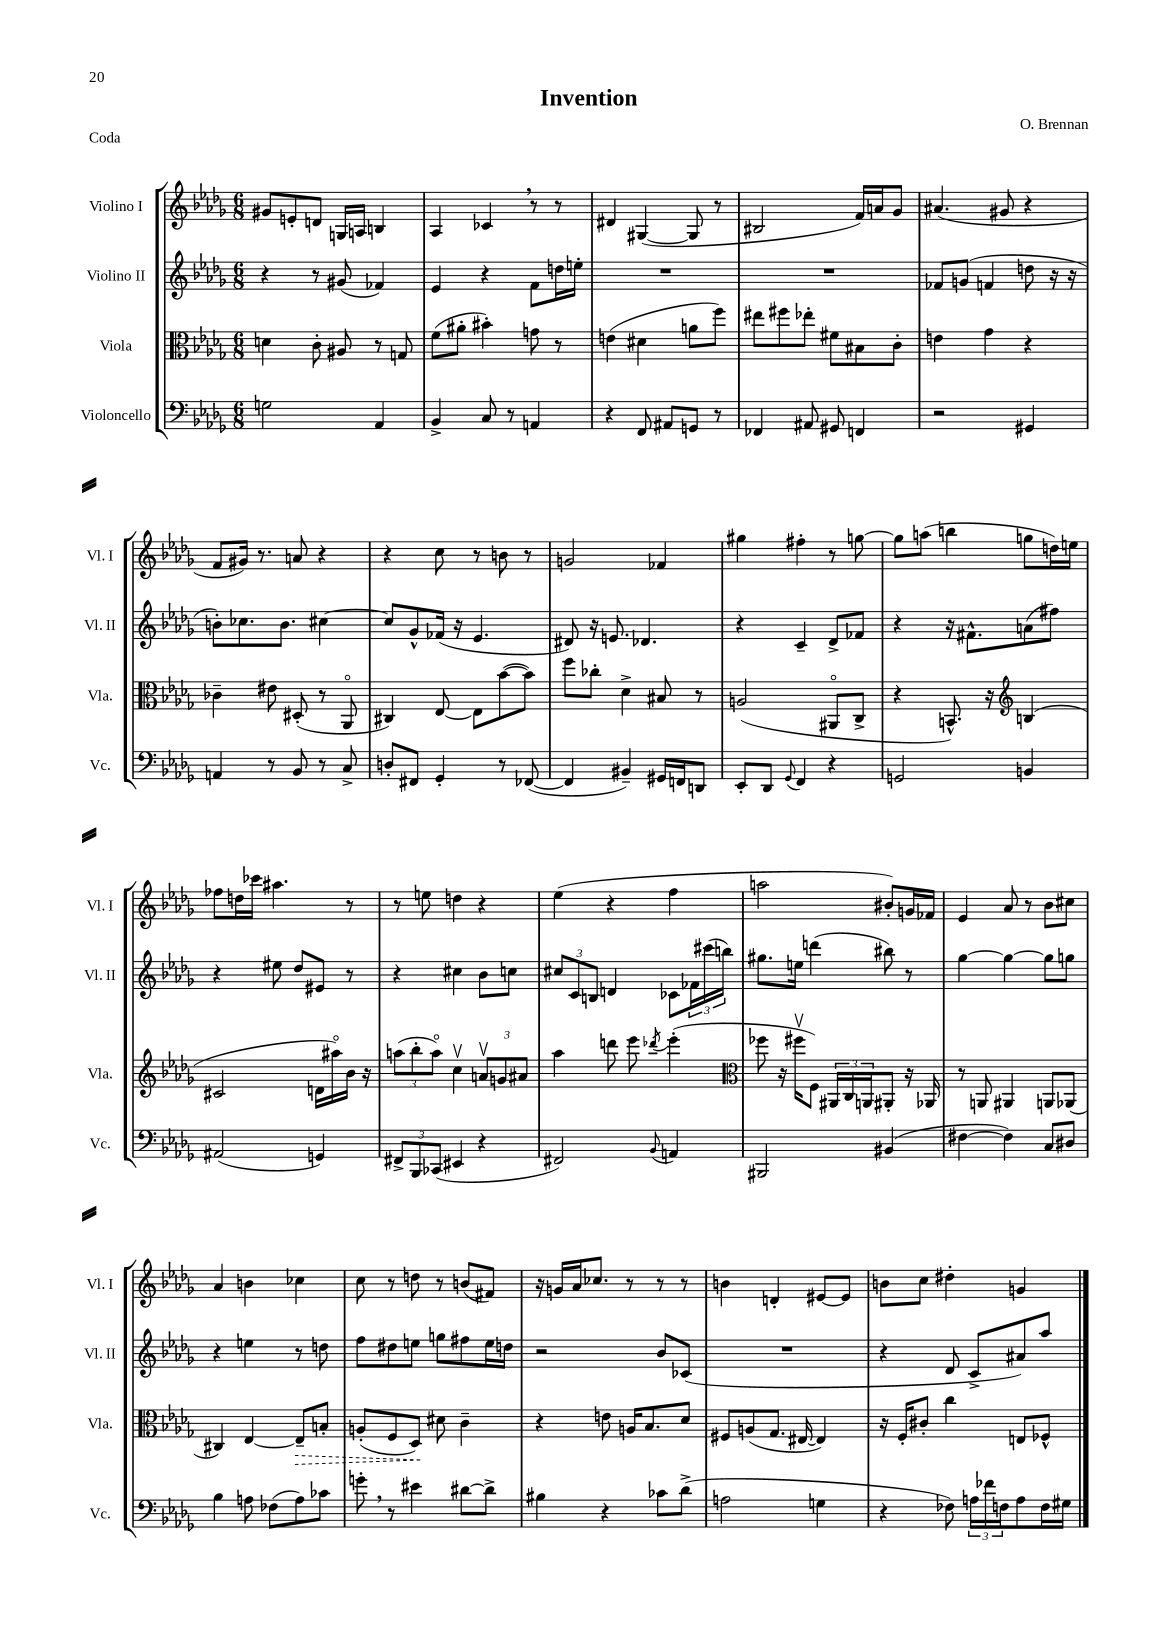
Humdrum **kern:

**kern	**kern	**kern	**kern
*staff4	*staff3	*staff2	*staff1
*clefF4	*clefC3	*clefG2	*clefG2
*k[b-e-a-d-g-]	*k[b-e-a-d-g-]	*k[b-e-a-d-g-]	*k[b-e-a-d-g-]
*M6/8	*M6/8	*M6/8	*M6/8
2G\	4d\	4r	8g#/L
.	.	.	8e'/
.	8c'\	8r	8d/J
.	8A#/	(8g#/	16G/LL
.	.	.	16A/JJ
4AA-/	8r	4f-/)	4B/
.	8G/	.	.
=	=	=	=
4BB-^/	(8f\L	4e-/	4A-/
.	8a#'\J	.	.
8C/	4b#'\)	4r	4c-/
8r	.	.	.
4AA/	8g\	8f\L	8r
.	8r	16dd\L	8r
.	.	16ee'\JJ	.
=	=	=	=
4r	(4e\	2.r	4d#/
8FF/	4d#\	.	([4G#/
8AA#/L	.	.	.
8GG/J	8a\L	.	8G#/]
8r	8ff\J)	.	8r
=	=	=	=
4FF-/	8ee#\L	2.r	2B#/
.	8ff#\	.	.
8AA#/	8ee-'\J	.	.
8GG#/	8f#\L	.	.
4FF/	8B#\	.	16f/LL)
.	.	.	16a/J
.	8c'\J	.	8g-/J
=	=	=	=
2r	4e\	8f-/L	(4.a#/
.	.	(8g/J	.
.	4g-\	4f/	.
.	.	.	8g#/
4GG#/	4r	8dd\	4r
.	.	16r	.
.	.	16r	.
=	=	=	=
4AA/	4c-~\	8b'\L)	8f/L
.	.	8.cc-\	16g#/Jk)
.	.	.	8.r
8r	8e#\	.	.
.	.	8.b\J	.
8BB-/	(8D#'/	.	8a/
8r	8r	[4cc#\	4r
8C^/	8AA-o/	.	.
=	=	=	=
8D'/L	4C#/)	8cc#/]L	4r
8FF#/J	.	8g-^^/	.
4GG-'/	[8E-/	(16f-/Jk	8cc\
.	.	16r	.
.	8E-\]L	4.e-/	8r
8r	([8b-\	.	8b\
([8FF-/	8b-\]J)	.	8r
=	=	=	=
4FF-/]	8ff\L	8d#/)	2g/
.	8cc-'\J	16r	.
.	.	8.e/	.
4BB#~/)	4d-^\	.	.
.	.	4.d-/	.
16GG#/LL	8B#/	.	4f-/
16FF/J	.	.	.
8DD/J	8r	.	.
=	=	=	=
8EE-'/L	(2A/	4r	4gg#\
8DD-/J	.	.	.
8qqGG-/	.	.	.
4FF/	.	4c~/	4ff#'\
4r	8AA#o/L	8d-^/L	8r
.	8C^/J	8f-/J	[8gg\
=	=	=	=
2GG/	4r	4r	8gg\]L
.	.	.	(8aa\J
.	8.BB^^/)	16r	4bb\
.	.	8.f#^^\L	.
.	16r	.	.
*	*clefG2	*	*
4BB/	(4B/	(8a\	8gg\L
.	.	8ff#\J)	16dd\L)
.	.	.	16ee\JJ
=	=	=	=
(2AA#/	2c#/	4r	8ff-\L
.	.	.	16dd\L
.	.	.	16ccc-\JJ
.	.	8ee#\	4.aa#\
.	.	8dd-/L	.
4GG/)	16d\LL	8e#/J	.
.	16aa#o\)	.	.
.	16b-\JJ	8r	8r
.	16r	.	.
=	=	=	=
12FF#^/L	(12aa\L	4r	8r
12BBB-/	12bb-'\	.	.
.	.	.	8ee\
(12CC-/J	12aao\J)	.	.
4EE#/	4ccv\	4cc#\	4dd\
4r	12av/L	8b-\L	4r
.	12g/	.	.
.	.	8cc\J	.
.	12a#/J	.	.
=	=	=	=
2FF#/)	4aa-\	12cc#/L	(4ee-\
.	.	12c/	.
.	.	12B/J	.
.	8ddd\	4d/	4r
.	8eee-\	.	.
8qqBB-/	8qddd-/	.	.
4AA/	(4eee-'\	8c-\L	4ff\
.	.	24f-\L	.
.	.	(24ccc#\	.
.	.	24bb\JJ)	.
=	=	=	=
*	*clefC3	*	*
2BBB#/	8ff-\	8.gg#\L	2aa\
.	16r	.	.
.	16ff#v\LK	16ee\Jk	.
.	8F\J)	(4ddd\	.
.	24AA#/LL	.	.
.	24C/	.	.
.	24AA/J	.	.
(4BB#/	8AA#'/J	8bb#\)	8b#'/L)
.	16r	8r	16g/L
.	16AA-/	.	16f-/JJ
=	=	=	=
[4F#\	8r	[4gg-\	4e-/
.	8AA/	.	.
4F#\])	4AA#/	4gg-\_	8a-/
.	.	.	8r
8C/L	8AA/L	8gg-\]L	8b-\L
8D#/J	(8AA-/J	8gg\J	8cc#\J
=	=	=	=
4B-\	4C#/)	4r	4a-/
8A\	[4E-/	4ee\	4b\
(8F-\L	.	.	.
8A\)	8E-~/]L	8r	4cc-\
8c-\J	8B'/J	8dd\	.
=	=	=	=
8g'\	(8A'/L	8ff\L	8cc\
8r	8F/	8dd#\	8r
4e#\	8D-/J)	8ee\J	8dd\
.	8d#\	8gg\L	8r
[8d#\L	4c~\	8ff#\	(8b/L
8d#^\]J	.	16ee\L	8f#/J)
.	.	16dd\JJ	.
=	=	=	=
4B#\	4r	2r	16r
.	.	.	16g/LL
.	.	.	16a-/J
.	.	.	8.cc-/J
4r	8e\	.	.
.	16A/LK	.	8r
.	8.B-/	.	.
8c-\L	.	8b-/L	8r
(8d-^\J	8d-/J	(8c-/J	8r
=	=	=	=
2A\	8F#/L	2.r	4b\
.	(8A/	.	.
.	8.G-/J	.	4d'/
.	[16E#/	.	.
4G\	4E#/])	.	[8e#/L
.	.	.	8e#/]J
=	=	=	=
4r	16r	4r	8b\L
.	16F'/LK	.	.
.	8c#'/J	.	8cc\J
8F-\)	4cc\	8d-/	4dd#'\
24A\LL	.	8c^/L	.
24f-\	.	.	.
24F\J	.	.	.
8A\	8E/L	8a#/)	4g/
16F\L	8F-^^/J	8aa-/J	.
16G#\JJ	.	.	.
==	==	==	==
*-	*-	*-	*-
